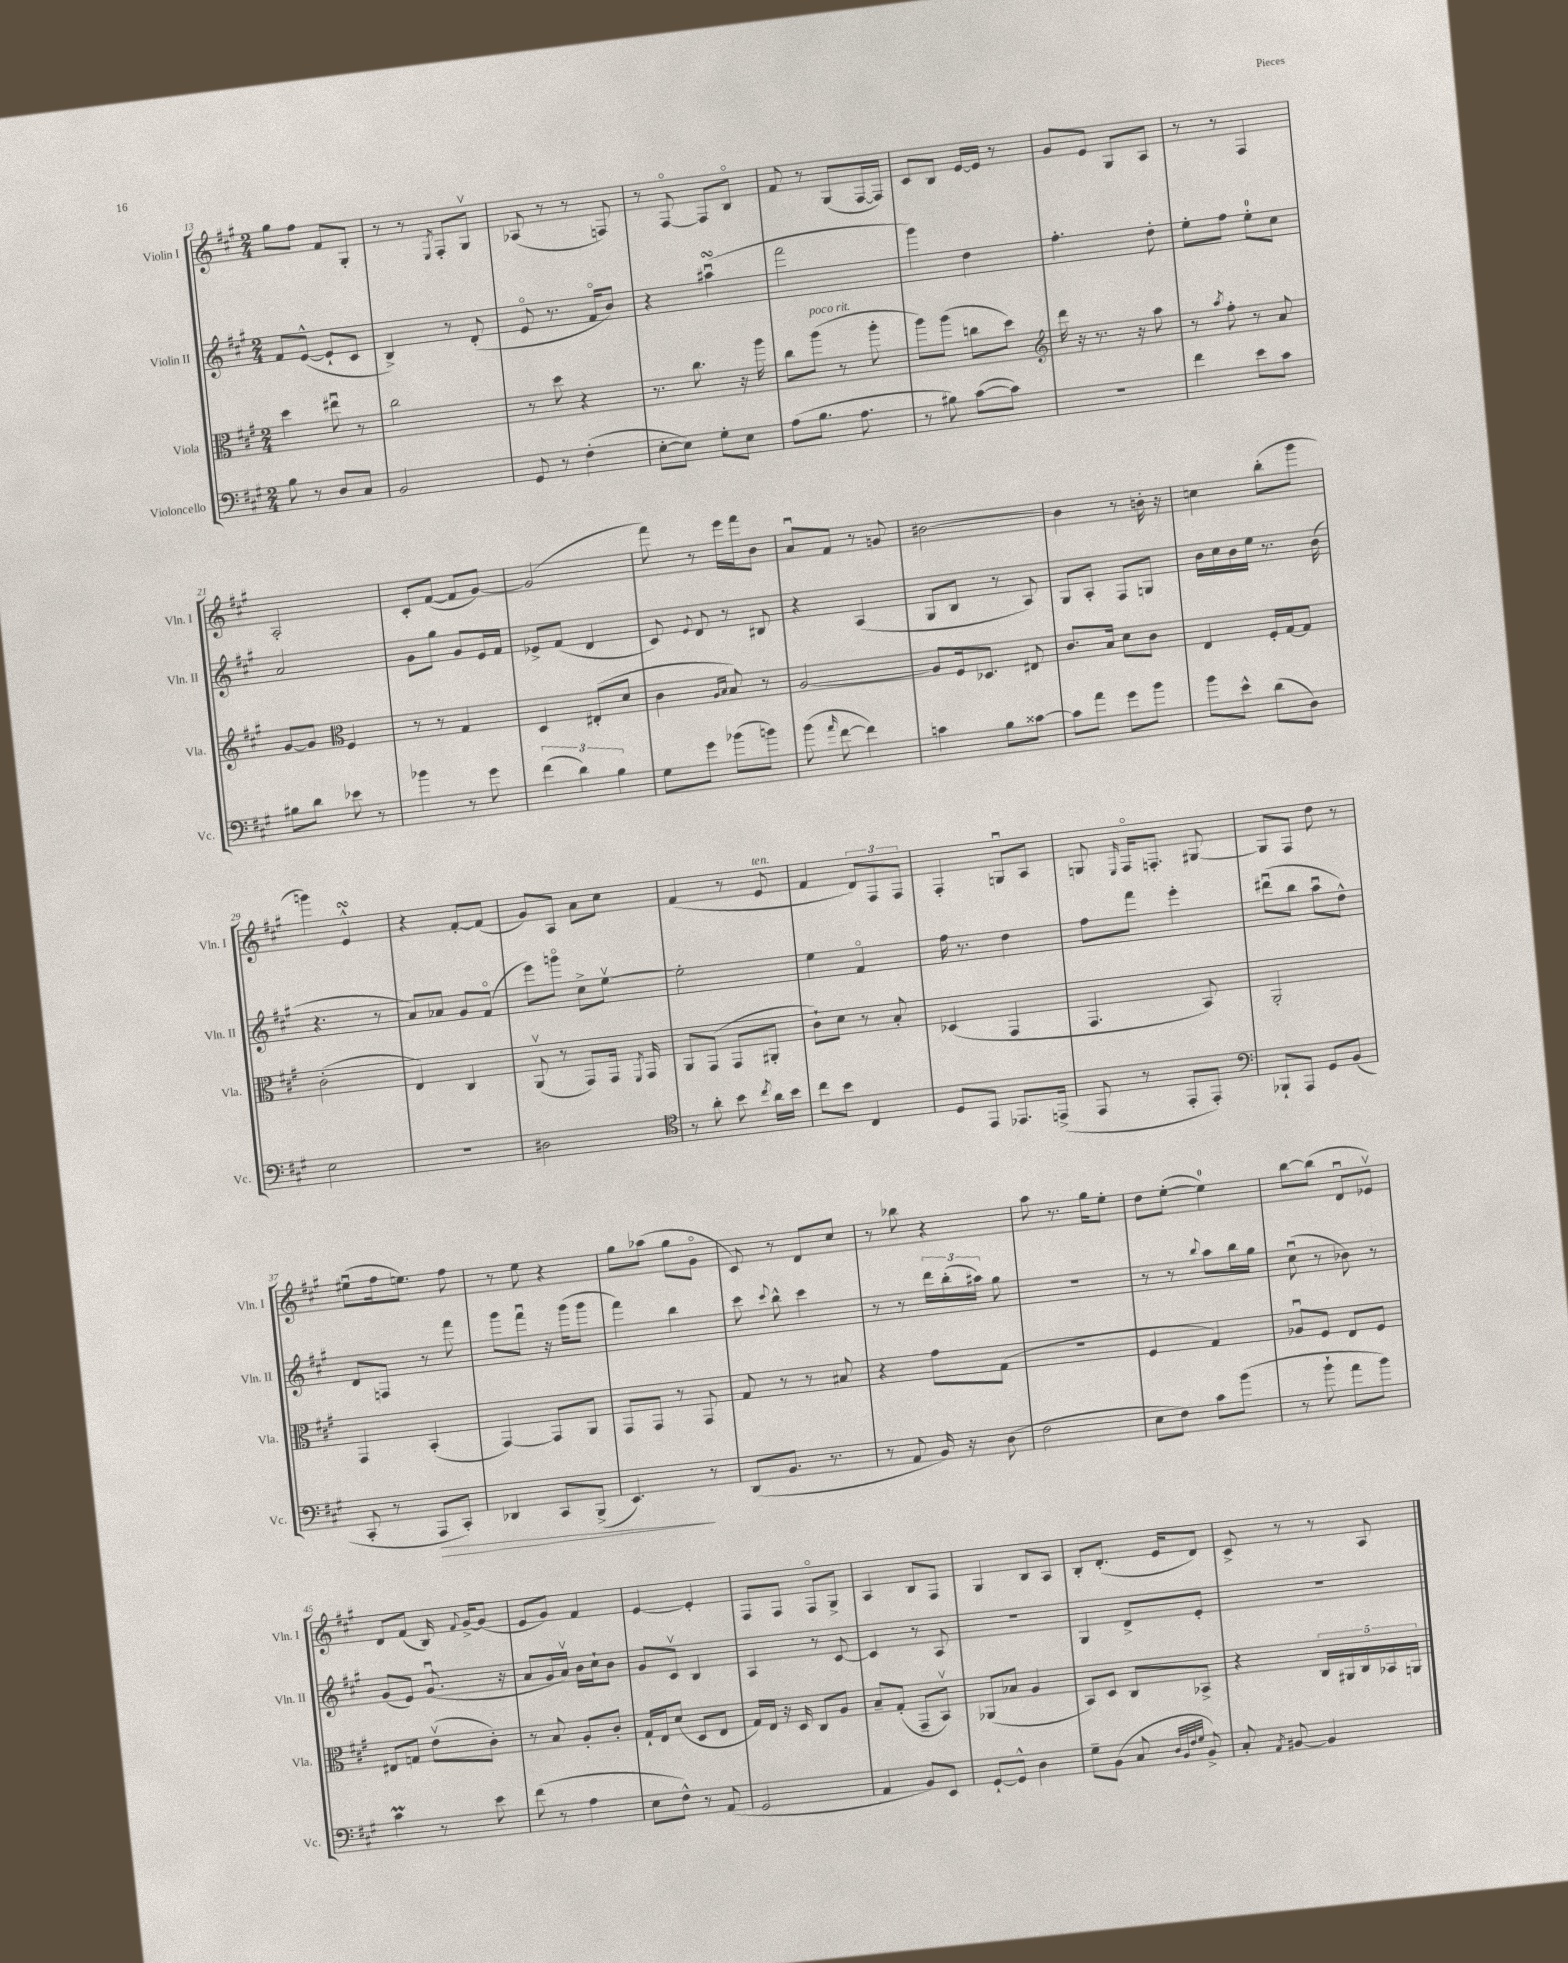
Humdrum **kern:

**kern	**kern	**kern	**kern
*staff4	*staff3	*staff2	*staff1
*clefF4	*clefC3	*clefG2	*clefG2
*k[f#c#g#]	*k[f#c#g#]	*k[f#c#g#]	*k[f#c#g#]
*M2/4	*M2/4	*M2/4	*M2/4
8B	4dd	8f#	8gg#
8r	.	([8e^^	8ff#
8D	8ee#u	8e`]	8f#
8C#	8r	8c#	8G#'
=	=	=	=
2BB	2cc#	4B^)	8r
.	.	.	8r
.	.	.	8qE
.	.	8r	8F#'
.	.	(8d'	8G#v
=	=	=	=
8GG#	8r	8eo	(8A-
8r	8dd	8.r	8r
(4F#'	4r	.	8r
.	.	16f#o	.
.	.	8b)	8F)
=	=	=	=
[8E'	8.r	4r	8r
8E])	.	.	[8F#o
.	8.cc#	.	.
8G#'	.	(4aa#u	8F#]
8E	16r	.	8Bo
.	16aa	.	.
=	=	=	=
(8A	8cc#	2fff#	8f#
8.B	(8aa	.	8r
.	8r	.	(8G#
8.A	.	.	.
.	8aa'	.	[16F#
.	.	.	16F#])
=	=	=	=
8r	8aa)	4ggg#)	8c#
8B#)	(8aa	.	8B
([8c#	8cc	4dd	[16e
.	.	.	16e]
8c#])	8dd)	.	8r
=	=	=	=
*	*clefG2	*	*
2r	16ddd	4.ff#'	8g#
.	16r	.	.
.	8.r	.	8e
.	.	.	8G#
.	16r	.	.
.	8aa	8dd'	8A
=	=	=	=
4f#	8r	8ee'	8r
.	8qaa	.	.
.	8ff#'	8ff#	8r
8e	8r	8ee'	4F#
8c#	8a	8cc#	.
=	=	=	=
8B#	[8g#	2a	2A'
8d	8g#]	.	.
*	*clefC3	*	*
8e-	4F#	.	.
8r	.	.	.
=	=	=	=
4b-	8r	8g#	8c#'
.	8r	8gg#	([8f#
8r	4G#	8g#	8f#]
8g#	.	16e	[8g#)
.	.	16f#	.
=	=	=	=
(6f#	4D	8e-^	(2g#]
.	.	(8f#	.
6d)	.	.	.
.	(8E#'	4d	.
6B	.	.	.
.	8d	.	.
=	=	=	=
8G#	4c#	8c#)	8fff#)
.	.	8qqe	.
8g#	.	8d	8r
.	16qqA	.	.
.	16qqB	.	.
(8b-	8B)	8r	16eee
.	.	.	16fff#
8b)	8r	8B#	8b
=	=	=	=
(8b	[2A	4r	8au
16qqa	.	.	.
[8f#	.	.	8f#
4f#])	.	(4A	8r
.	.	.	8g
=	=	=	=
4c	8A]	8G#	[2b#
.	16F#	8B	.
.	8.D-	.	.
8B	.	8r	.
[8c##	8E#	8A)	.
=	=	=	=
8c##]	8.c#	8G#	4b#]
8a	.	8A'	.
.	16B	.	.
8g#	8d	8F#	8r
8b	8c#	8G	16b'
.	.	.	16r
=	=	=	=
8b	4E	16b	4cc
.	.	16cc#	.
8e^^	.	16b	.
.	.	16ee	.
(8d	16F#'	8.r	(8bb'
.	[16G#	.	.
8D)	8G#]	.	8ggg#
.	.	(16b	.
=	=	=	=
2E	(2c#'	4.r	4ggg)
.	.	.	4e^^
.	.	8r	.
=	=	=	=
2r	4E)	8a)	4r
.	.	8a-	.
.	4C#	8g#	[8f#'
.	.	(8f#o	(8f#]
=	=	=	=
2D#	(8AAv	8eee)	8g#)
.	8r	8gggo	8A
.	8GG#)	8cc#^	8a
.	16GG#	[8eev	8cc#
.	8qFF#	.	.
.	16GG#	.	.
=	=	=	=
*clefC4	*	*	*
8r	8AA	2ee']	(4f#
8a'	(8GG#	.	.
8b	8GG#	.	8r
8qcc#	.	.	.
16a	8AA#'	.	8e
16b	.	.	.
=	=	=	=
8cc#	8c#`)	4ee	4f#
8b	8d	.	.
4C#	8r	4f#o	12d)
.	.	.	12F#
.	8B'	.	.
.	.	.	12F#
=	=	=	=
8D	(4D-	16ff#	4F#'
.	.	8.r	.
8EE	.	.	.
8.EE-	4GG#	4dd	8Gu
.	.	.	8A
(16EE^	.	.	.
=	=	=	=
8EE	4.GG#	8ff#	8G
.	.	.	16qqE
8r	.	8fff#	16F#o
.	.	.	8.F'
8EE'	.	4eee'	.
8EE')	8BB)	.	[8G#
=	=	=	=
*clefF4	*	*	*
8BBB-`	2AA'	(8ddd#u	8G#]
8AAA	.	8bb	8F#
8GG#	.	8aau	8dd
(8BB	.	8dd^^)	8r
=	=	=	=
8CC#'	4GG#	8d	(8ee#u
8r	.	8F	16ff#
.	.	.	8.ee)
8AAA	(4BB'	8r	.
8CC#')	.	8fff#	8ff#
=	=	=	=
4DD-	[4GG#)	8ggg#	8r
.	.	8fff#u	8ee
8CC#	8GG#]	16r	4r
.	.	(16ggg#	.
(8BBB^	8AA	8ggg#	.
=	=	=	=
4.EE)	8GG#	4fff#)	8gg#
.	8GG#	.	(8aa-
.	8r	4bb	8gg#
8r	8GG#	.	8g#o
=	=	=	=
(8DD	8G#	8ccc#	8c#)
.	.	8qqccc#	.
8.BB	8r	8bb^^	8r
.	8r	4ccc#	8d
8.r	.	.	.
.	8B#	.	8cc#
=	=	=	=
8r	4r	8r	8r
8AA	.	8r	8bb-
16BB)	8g#	24ddd	4r
.	.	(24bb'	.
16r	.	.	.
.	.	24aa#)	.
(8D	(8G#	8gg#	.
=	=	=	=
2F#	2r	2r	8aa
.	.	.	8.r
.	.	.	16gg#
.	.	.	8ee'
=	=	=	=
8E	4F#	8r	8dd
8F#)	.	8r	([8ee'
.	.	8qqbb	.
8c#	4G#)	8aa	4ee])
(8b	.	16bb	.
.	.	16gg#	.
=	=	=	=
8r	8A-u	(8cc#u	[8bb
8b`	8F#	8r	(8bb]
8a	8E	8b-)	8du
8b)	8F#	8r	8e-v)
=	=	=	=
4c#	8E#	(8g#	8d
.	8G	8e)	(8f#
8r	(8ev	(8.g#u	16B)
.	.	.	8qqf#
.	.	.	[16g#^
8e	8c#')	.	(8g#]
.	.	16r	.
=	=	=	=
(8f#	8r	8a	8e
8r	8B	16g#	8g#)
.	.	16av)	.
4A	8A'	16b	4f#
.	.	16cc#`	.
.	8c#'	8b	.
=	=	=	=
8E	16G#`	8g#	[4e
.	16E	.	.
8F#^^)	(8d	8c#v	.
8r	8D	4B	4e']
(8AA	8E	.	.
=	=	=	=
2GG#	16G#)	4A	8F#
.	16E	.	.
.	16r	.	8F#
.	16D	.	.
.	8C#	8r	8F#o
.	8A	[8c#	8G#^
=	=	=	=
4AA	8B~	4c#]	4A
.	(8G#'	.	.
8BB)	8GG#~	8r	8B
8EE	8BBv)	8A	8F#
=	=	=	=
[8GG#`	(8AA-	2r	4G#
8GG#^^]	8B-	.	.
4D	4A	.	8B
.	.	.	8A
=	=	=	=
8G#~	8BB)	4G#	8B'
(8BB	8D	.	(8.d'
8C#	8C#	8d^	.
.	.	.	16e
32qqD	.	.	.
32qqBB	.	.	.
32qqF#	.	.	.
32qqG#	.	.	.
8BB^)	8BB-^	8e'	8d)
=	=	=	=
8C#'	4r	2r	8c#^
8qAA	.	.	.
[8BB#	.	.	8r
4BB#]	20C#	.	8r
.	20AA#	.	.
.	20C#	.	.
.	.	.	8A
.	20BB-	.	.
.	20AA	.	.
==	==	==	==
*-	*-	*-	*-
